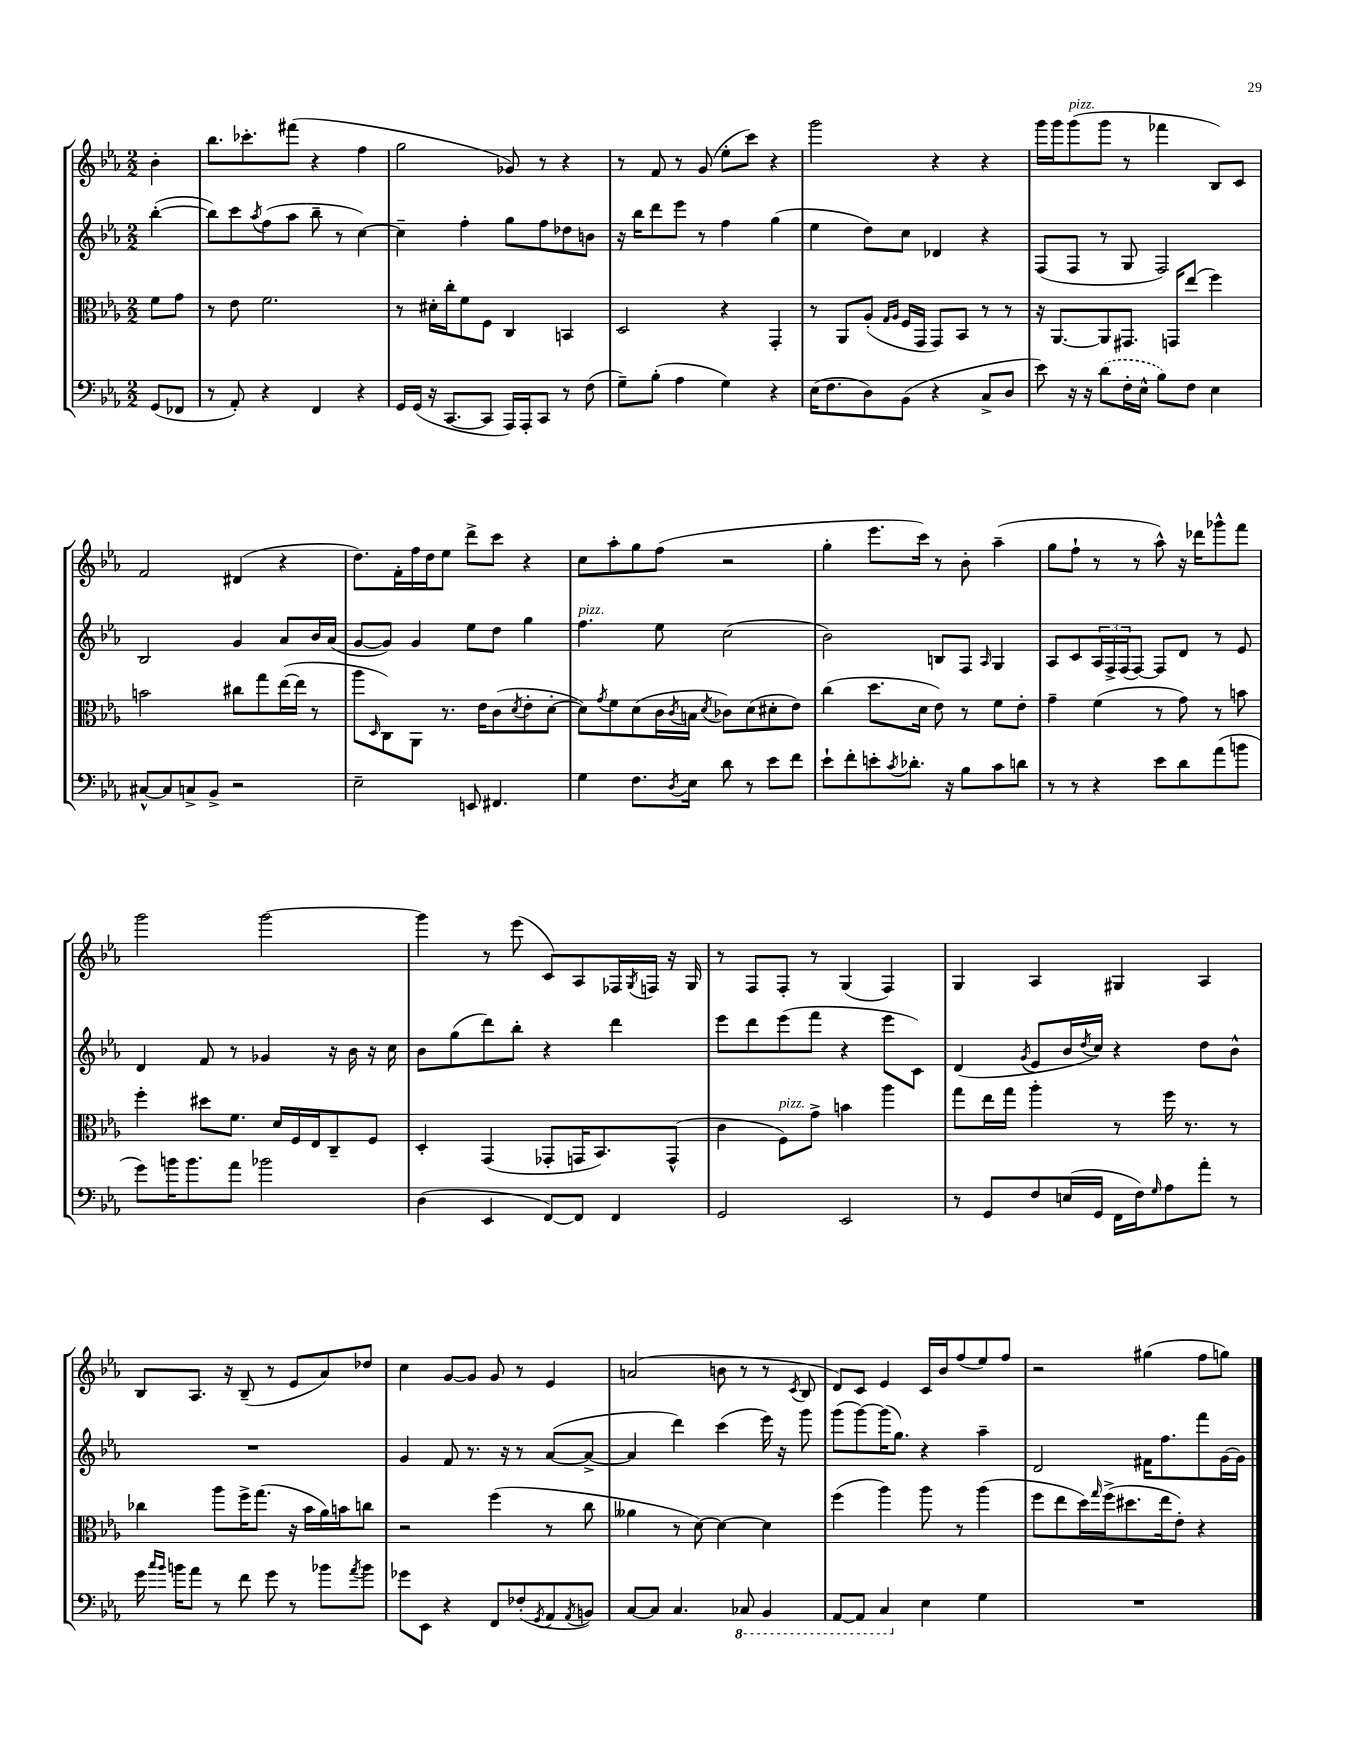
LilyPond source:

<<
\new StaffGroup <<
\new Staff = "s0" {
    \clef treble \key ees \major \numericTimeSignature \time 2/2 \partial 4
    bes'4-. |
    bes''8. ces'''8.-. fis'''8( r4 f''4 |
    g''2 ges'8) r8 r4 |
    r8 f'8 r8 g'8( ees''8-. c'''8) r4 |
    g'''2 r4 r4 |
    g'''16 g'''16 g'''8^\markup { \italic "pizz." }( g'''8 r8 fes'''4 bes8) c'8 |
    f'2 dis'4( r4 |
    d''8.) f'16-. f''16 d''16 ees''8 d'''8-> c'''8 r4 |
    c''8 aes''8-. g''8 f''8( r2 |
    g''4-. ees'''8. c'''16) r8 bes'8-. aes''4--( |
    g''8 f''8-! r8 r8 aes''8-^) r16 des'''16 ges'''8-^ f'''8 |
    g'''2 g'''2~ |
    g'''4 r8 ees'''8( c'8) aes8 fes16 \acciaccatura { g8 } f16 r16 g16 |
    r8 f8 f8-. r8 g4( f4) |
    g4 aes4 gis4 aes4 |
    bes8 aes8. r16 bes8--( r8 ees'8 aes'8) des''8 |
    c''4 g'8~ g'8 g'8 r8 ees'4 |
    a'2( b'8 r8 r8 \acciaccatura { c'8 } bes8 |
    d'8) c'8 ees'4 c'16 bes'16 f''8( ees''8) f''8 |
    r2 gis''4( f''8 g''8) \bar "|." |
}
\new Staff = "s1" {
    \clef treble \key ees \major \numericTimeSignature \time 2/2 \partial 4
    bes''4~-.( |
    bes''8) c'''8 \acciaccatura { aes''8 } f''8( aes''8 bes''8-- r8 c''4~) |
    c''4-- f''4-. g''8 f''8 des''8 b'8 |
    r16 bes''16 d'''8 ees'''8 r8 f''4 g''4( |
    ees''4 d''8) c''8 des'4 r4 |
    f8( f8 r8 g8 f2) |
    bes2 g'4 aes'8 bes'16 aes'16( |
    g'8~ g'8) g'4 ees''8 d''8 g''4 |
    f''4.^\markup { \italic "pizz." } ees''8 c''2( |
    bes'2) b8 f8 \grace { aes16 } g4 |
    aes8 c'8 \tuplet 3/2 { aes16 f16-> f16( } f8~) f8 d'8 r8 ees'8 |
    d'4 f'8 r8 ges'4 r16 bes'16 r16 c''16 |
    bes'8 g''8( d'''8) bes''8-. r4 d'''4 |
    ees'''8 d'''8 ees'''8( f'''8 r4 ees'''8 c'8) |
    d'4( \acciaccatura { g'8 } ees'8 bes'16 \acciaccatura { d''8 } c''16) r4 d''8 bes'8-^ |
    R1 |
    g'4 f'8 r8. r16 r8 aes'8~( aes'8~-> |
    aes'4 d'''4) c'''4( ees'''16) r16 g'''8 |
    g'''8( g'''8~) g'''16( g''8.) r4 aes''4-- |
    d'2 fis'16 f''8. f'''8 g'16~ g'16 \bar "|." |
}
\new Staff = "s2" {
    \clef alto \key ees \major \numericTimeSignature \time 2/2 \partial 4
    f'8 g'8 |
    r8 ees'8 f'2. |
    r8 dis'16-. c''16-. f'8 f8 c4 b,4 |
    d2 r4 g,4-. |
    r8 aes,8 aes8-.( \grace { g16 aes16 } f16 g,16 g,8) bes,8 r8 r8 |
    r16 aes,8.~ aes,8 gis,8. g,16 ees''8( f''4) |
    b'2 cis''8 g''8 ees''16~( ees''16 r8 |
    aes''8 \grace { d16 } c8) aes,8 r8. ees'16 c'8( \acciaccatura { d'8 } ees'8-. d'8~-. |
    d'8) \acciaccatura { g'8 } f'8 d'8( c'16 \acciaccatura { c'8 } b16 \acciaccatura { d'8 } ces'8) d'8( dis'8-. ees'8) |
    c''4( d''8. d'16 ees'8) r8 f'8 ees'8-. |
    g'4-- f'4( r8 g'8) r8 b'8 |
    f''4-. dis''8 f'8. d'16 f16 ees16 c8-- f8 |
    d4-. g,4( ges,8-. g,16 bes,8.) g,8-^( |
    c'4 f8^\markup { \italic "pizz." }) g'8-> b'4 aes''4 |
    g''8 ees''16 g''16 aes''4-. r8 f''16 r8. r8 |
    ces''4 aes''8 f''16-> g''8.( r16 bes'16 aes'16) b'16 c''8 |
    r2 f''4( r8 c''8 |
    aeses'4 r8 d'8~) d'4~ d'4 |
    f''4( aes''4) aes''8 r8 aes''4( |
    f''8 ees''8 d''16) \grace { g''16 } f''16->( dis''8. ees''16 ees'8-.) r4 \bar "|." |
}
\new Staff = "s3" {
    \clef bass \key ees \major \numericTimeSignature \time 2/2 \partial 4
    g,8( fes,8 |
    r8 aes,8-.) r4 f,4 r4 |
    g,16 g,16( r16 c,8.~ c,8 aes,,16) aes,,16-. c,8 r8 f8( |
    g8--) bes8-.( aes4 g4) r4 |
    ees16( f8. d8) bes,8( r4 c8-> d8 |
    ees'8) r16 r16 \once \slurDashed d'8( f16-. ees16-^ bes8) f8 ees4 |
    cis8~-^ cis8 c8-> bes,8-> r2 |
    ees2-- e,8 fis,4. |
    g4 f8. \acciaccatura { d8 } ees16 d'8 r8 ees'8 f'8 |
    ees'8-! f'8-. e'8-. \acciaccatura { c'8 } des'8.-. r16 bes8 c'8 d'8 |
    r8 r8 r4 ees'8 d'8 aes'8( b'8 |
    g'8) b'16 b'8. aes'8 bes'2 |
    d4( ees,4 f,8~) f,8 f,4 |
    g,2 ees,2 |
    r8 g,8 f8 e16( g,16 f,16 f16) \grace { g16 } aes8 aes'8-. r8 |
    g'16 \grace { c''16 bes'16 } b'16 aes'8 r8 f'8 g'8 r8 bes'8 \acciaccatura { aes'8 } bes'8 |
    ges'8 ees,8 r4 f,8 fes8-.( \acciaccatura { g,8 } aes,8 \acciaccatura { aes,8 } b,8) |
    c8~ c8 c4. \ottava #-1 ces,8 bes,,4 |
    aes,,8~ aes,,8 c,4 \ottava #0 ees4 g4 |
    R1 \bar "|." |
}
>>
>>
\layout { \context { \Score \remove "Bar_number_engraver" } }
